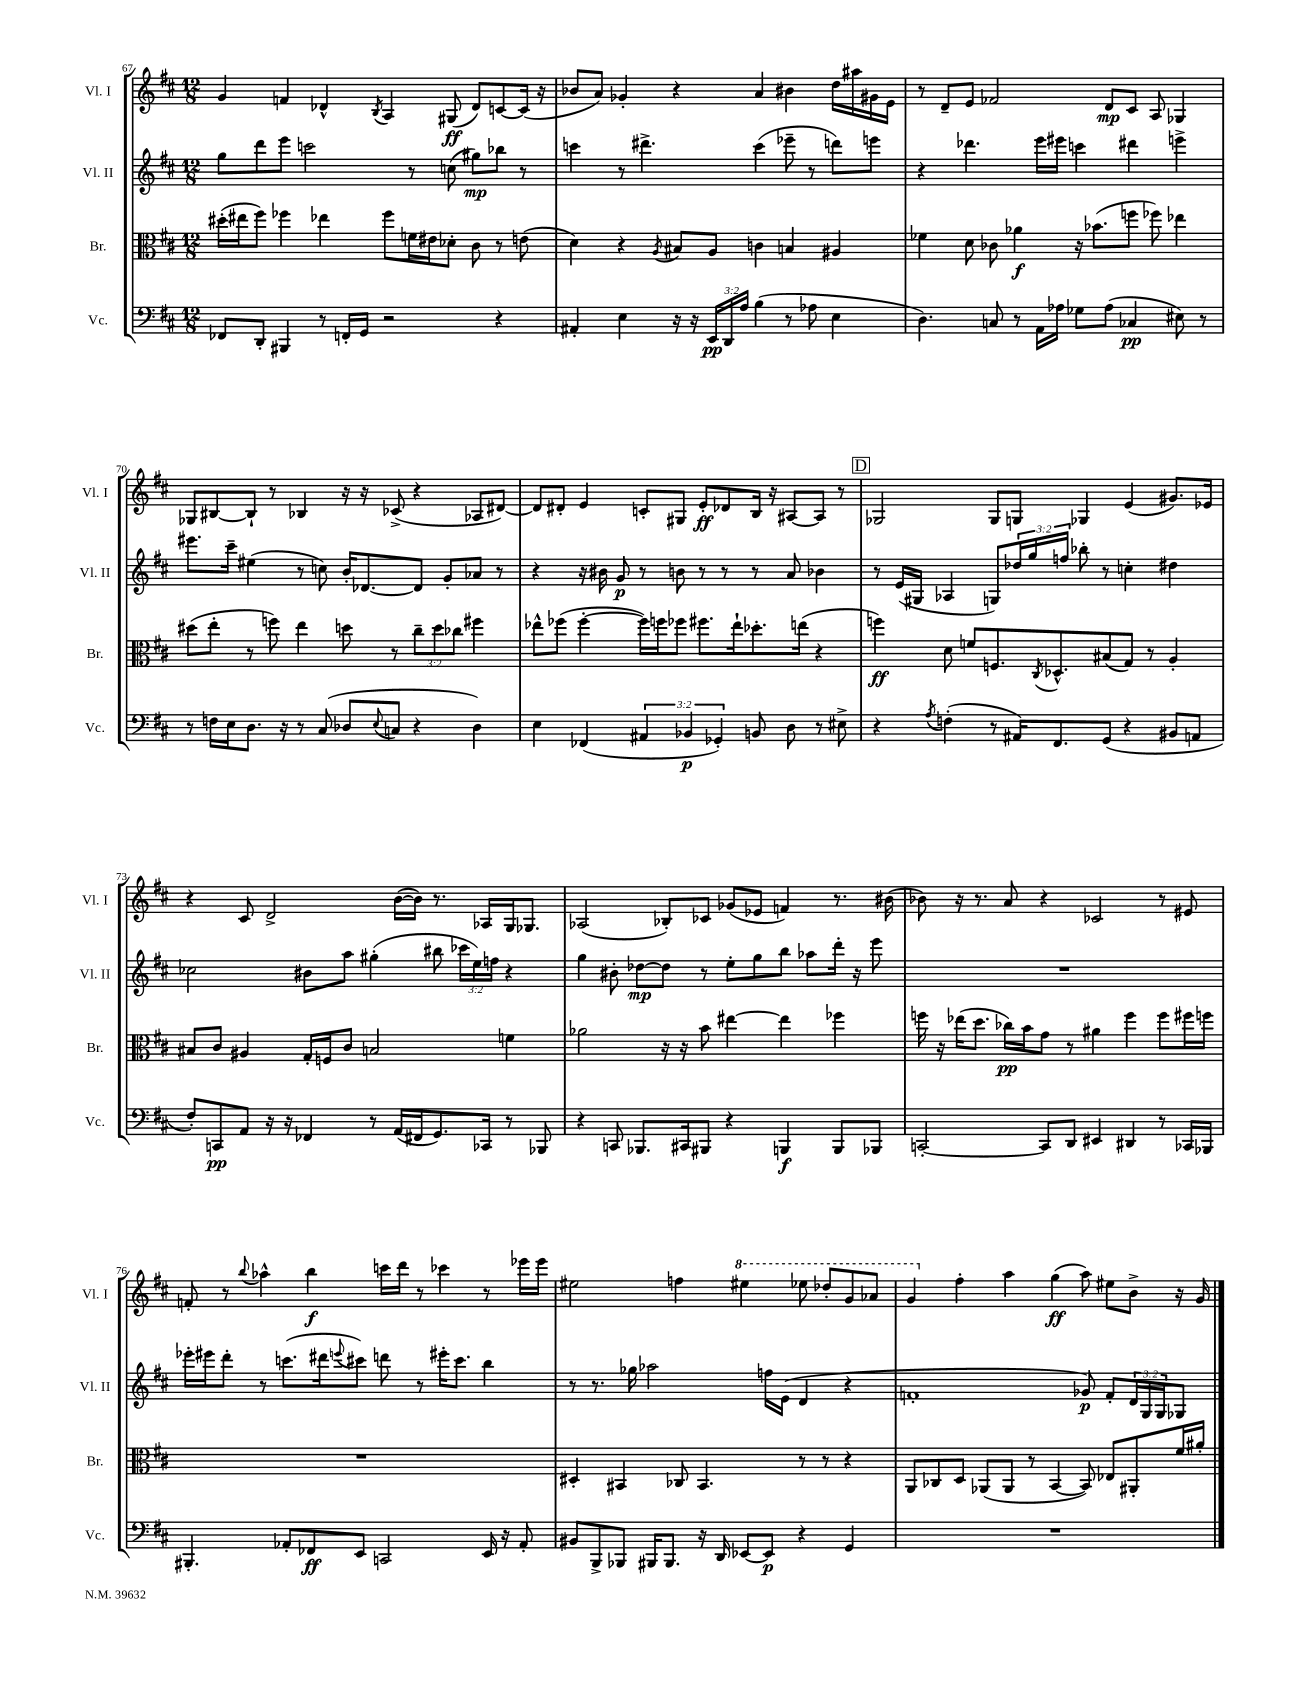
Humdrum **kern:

**kern	**dynam	**kern	**dynam	**kern	**dynam	**kern	**dynam
*part4	*part4	*part3	*part3	*part2	*part2	*part1	*part1
*staff4	*staff4	*staff3	*staff3	*staff2	*staff2	*staff1	*staff1
*I"Vc.	*	*I"Br.	*	*I"Vl. II	*	*I"Vl. I	*
*I'Vc.	*	*I'Br.	*	*I'Vl. II	*	*I'Vl. I	*
*clefF4	*	*clefC3	*	*clefG2	*	*clefG2	*
*k[f#c#]	*	*k[f#c#]	*	*k[f#c#]	*	*k[f#c#]	*
*M12/8	*	*M12/8	*	*M12/8	*	*M12/8	*
=67	=67	=67	=67	=67	=67	=67	=67
8FF-X/L	.	(16dd#X'\LL	.	8gg\L	.	4g/	.
.	.	16ee#X\J	.	.	.	.	.
8DD'/J	.	8ff#\J)	.	8ddd\	.	.	.
4BBB#X/	.	4ff-X\	.	8eee\J	.	4fn/	.
.	.	.	.	2cccn\	.	.	.
8r	.	4ee-X\	.	.	.	4d-X^^/	.
16FFn'/LL	.	.	.	.	.	.	.
16GG/JJ	.	.	.	.	.	.	.
.	.	.	.	.	.	8qB/	.
2r	.	8ff-\L	.	.	.	4A/	.
.	.	16fn\L	.	8r	.	.	.
.	.	16e#X\J	.	.	.	.	.
.	.	8d-X'\J	.	(8ccn\	.	(8G#X/	ff
.	.	8c#\	.	8gg#X\L)	mp	8d-/L)	.
4r	.	8r	.	8bb-X\J	.	[8cn/	.
.	.	(8en\	.	8r	.	(16c/Jk]	.
.	.	.	.	.	.	16r	.
=68	=68	=68	=68	=68	=68	=68	=68
4AA#X'/	.	4d\)	.	4cccn\	.	8b-X/L	.
.	.	.	.	.	.	8a/J)	.
4E\	.	4r	.	8r	.	4g-X'/	.
.	.	.	.	4.ddd#X^\	.	.	.
.	.	8qA/	.	.	.	.	.
16r	.	8B#X/L	.	.	.	4r	.
16r	.	.	.	.	.	.	.
24EE/LL	pp	8A/J	.	.	.	.	.
24DD/	.	.	.	.	.	.	.
24A/JJ	.	.	.	.	.	.	.
(4B\	.	4cn\	.	(4ccc\	.	4a/	.
8r	.	4Bn/	.	8eee-X~\	.	4b#X\	.
8A-X\	.	.	.	8r	.	.	.
4E\	.	4A#X/	.	8dddn\L)	.	16dd\LL	.
.	.	.	.	.	.	16aa#X\	.
.	.	.	.	8eeen\J	.	16g#X\	.
.	.	.	.	.	.	16e\JJ	.
=69	=69	=69	=69	=69	=69	=69	=69
4.D\)	.	4f-X\	.	4r	.	8r	.
.	.	.	.	.	.	8d~/L	.
.	.	8d\	.	4.ddd-X\	.	8e/J	.
8Cn/	.	8c-X\	.	.	.	2f-X/	.
8r	.	4a-X\	f	.	.	.	.
16AA\LL	.	.	.	16eee\LL	.	.	.
16A-X\JJ	.	.	.	16eee#X\JJ	.	.	.
8G-X\L	.	16r	.	4cccn\	.	.	.
.	.	(8.b-X\L	.	.	.	.	.
(8A-\J	.	.	.	.	.	8d/L	mp
4C-X/	pp	8ffn\J	.	4ddd#X\	.	8c#/J	.
.	.	8ff-X\)	.	.	.	8A/	.
8E#X\)	.	4ee-X\	.	4eeen^\	.	4G-X/	.
8r	.	.	.	.	.	.	.
!!LO:LB:g=z
=70	=70	=70	=70	=70	=70	=70	=70
8r	.	(8dd#X\L	.	8.eee#X\L	.	8G-X/L	.
16Fn\LL	.	8ee'\J	.	.	.	[8B#X/	.
16E\J	.	.	.	16ccc#~\Jk	.	.	.
8.D\J	.	8r	.	(4ee#X\	.	8B#`/J]	.
.	.	8ffn\)	.	.	.	8r	.
16r	.	.	.	.	.	.	.
8r	.	4ee\	.	8r	.	4B-X/	.
(8C#/	.	.	.	8ccn\)	.	.	.
8D-X/L	.	8ddn\	.	16b'/KL	.	16r	.
.	.	.	.	[8.d-X/	.	16r	.
8qqE/	.	.	.	.	.	.	.
8Cn/J	.	8r	.	.	.	(8c-X^/	.
4r	.	12cc#~\L	.	8d-/J]	.	4r	.
.	.	12dd\	.	.	.	.	.
.	.	.	.	8g'/L	.	.	.
.	.	12cc-X\J	.	.	.	.	.
4D-\)	.	4ff#X\	.	8a-X/J	.	8A-X/L	.
.	.	.	.	8r	.	[8d#X/J)	.
=71	=71	=71	=71	=71	=71	=71	=71
4E\	.	8ee-X^^\L	.	4r	.	8d#/L]	.
.	.	(8ff-X\J	.	.	.	8d#X'/J	.
(4FF-X/	.	[4ff-'\	.	16r	.	4e/	.
.	.	.	.	16b#X\	.	.	.
.	.	.	.	8g/	p	.	.
6AA#X/	.	16ff-\LL])	.	8r	.	8cn'/L	.
.	.	16ffn\J	.	.	.	.	.
.	.	8ff-X\J	.	8bn\	.	8G#X/J	.
6BB-X/	p	.	.	.	.	.	.
.	.	8.ff#X\L	.	8r	.	8e'/L	ff
6GG-X'/)	.	.	.	.	.	.	.
.	.	.	.	8r	.	8d-X/	.
.	.	16ee-`\k	.	.	.	.	.
8BBn/	.	8.dd-X'\	.	8r	.	16B/Jk	.
.	.	.	.	.	.	16r	.
8D\	.	.	.	8a/	.	[8A#X/L	.
.	.	(16een\Jk	.	.	.	.	.
8r	.	4r	.	4b-X\	.	8A#/J]	.
8E#X^\	.	.	.	.	.	8r	.
!!LO:REH:place=s1:t=D
=72	=72	=72	=72	=72	=72	=72	=72
4r	.	4ffn\)	ff	8r	.	2G-X/	.
.	.	.	.	(16e/LL	.	.	.
.	.	.	.	16G#X/JJ	.	.	.
8qA/	.	.	.	.	.	.	.
(4Fn'\	.	8d\	.	4A-X/	.	.	.
.	.	8fn/L	.	.	.	.	.
8r	.	8.Fn/	.	8Gn/L)	.	8G-/L	.
16AA#X/KL)	.	.	.	24dd-X/L	.	8Gn/J	.
.	.	.	.	24gg/	.	.	.
.	.	8qC#/	.	.	.	.	.
8.FF#/	.	8.D-X^^/	.	.	.	.	.
.	.	.	.	24ffn/JJ	.	.	.
.	.	.	.	8bb-X'\	.	4G-X/	.
(8GG/J	.	(8B#X/	.	8r	.	.	.
4r	.	8G/J)	.	4ccn'\	.	(4e/	.
.	.	8r	.	.	.	.	.
8BB#X/L	.	4A'/	.	4dd#X\	.	8.g#X/L)	.
8AAn/J	.	.	.	.	.	.	.
.	.	.	.	.	.	16e-X/Jk	.
!!LO:LB:g=z
=73	=73	=73	=73	=73	=73	=73	=73
8F#'/L)	.	8B#X/L	.	2cc-X\	.	4r	.
8CCn/	pp	8c#/J	.	.	.	.	.
8AA/J	.	4A#X/	.	.	.	8c#/	.
16r	.	.	.	.	.	2d^/	.
16r	.	.	.	.	.	.	.
4FF-X/	.	16G'/LL	.	8b#X\L	.	.	.
.	.	16Fn/J	.	.	.	.	.
.	.	8c#/J	.	8aa\J	.	.	.
8r	.	2Bn/	.	(4gg#X'\	.	.	.
(16AA/LL	.	.	.	.	.	([16b\LL	.
16FF#X/J	.	.	.	.	.	16b\JJ])	.
8.GG/)	.	.	.	8bb#X\	.	8.r	.
.	.	.	.	24ccc-X\LL	.	.	.
.	.	.	.	24ee\)	.	.	.
16CC-X/Jk	.	.	.	.	.	16A-X/LL	.
.	.	.	.	24ffn\JJ	.	.	.
8r	.	4fn\	.	4r	.	16G/J	.
.	.	.	.	.	.	8.G-X/J	.
8BBB-X/	.	.	.	.	.	.	.
=74	=74	=74	=74	=74	=74	=74	=74
4r	.	2a-X\	.	4gg\	.	(2A-X/	.
8CCn/	.	.	.	8b#X'\	.	.	.
8.BBB-X/L	.	.	.	[8dd-X\L	mp	.	.
.	.	16r	.	8dd-\J]	.	8B-X'/L)	.
16CC#X/k	.	16r	.	.	.	.	.
8BBB#X/J	.	8b\	.	8r	.	8c-X/J	.
4r	.	[4ee#X\	.	8ee'\L	.	(8g-X/L	.
.	.	.	.	8gg\	.	8e-X/J	.
4BBBn/	f	4ee#\]	.	8bb\J	.	4fn/)	.
.	.	.	.	8aa-X\L	.	.	.
8BBB/L	.	4ff-X\	.	16ddd'\Jk	.	8.r	.
.	.	.	.	16r	.	.	.
8BBB-X/J	.	.	.	8eee\	.	.	.
.	.	.	.	.	.	(16b#X\	.
=75	=75	=75	=75	=75	=75	=75	=75
[2CCn'/	.	16ffn\	.	1.r	.	8b-X\)	.
.	.	16r	.	.	.	.	.
.	.	(16ee-X\KL	.	.	.	16r	.
.	.	8.dd\J	.	.	.	8.r	.
.	.	16cc-X\LL)	pp	.	.	8a/	.
.	.	16b\J	.	.	.	.	.
8CC/L]	.	8g\J	.	.	.	4r	.
8DD/J	.	8r	.	.	.	.	.
4EE#X/	.	4a#X\	.	.	.	2c-X/	.
4DD#X/	.	4ff\	.	.	.	.	.
8r	.	8ff\L	.	.	.	8r	.
16CC-X/LL	.	16ff#X\L	.	.	.	8e#X/	.
16BBB-X/JJ	.	16ffn\JJ	.	.	.	.	.
!!LO:LB:g=z
=76	=76	=76	=76	=76	=76	=76	=76
4.BBB#X'/	.	1.r	.	16eee-X'\LL	.	8fn'/	.
.	.	.	.	16eee#X\J	.	.	.
.	.	.	.	8ddd'\J	.	8r	.
.	.	.	.	.	.	8qqbb/	.
.	.	.	.	8r	.	4aa-X^^\	.
8AA-X'/L	.	.	.	(8.cccn\L	.	.	.
8FF-X/	ff	.	.	.	.	4bb\	f
.	.	.	.	16ddd#X\k	.	.	.
.	.	.	.	8qqeeen/	.	.	.
8EE/J	.	.	.	8ccc#X\J)	.	.	.
2CCn/	.	.	.	8dddn\	.	16cccn\LL	.
.	.	.	.	.	.	16ddd\JJ	.
.	.	.	.	8r	.	8r	.
.	.	.	.	16eee#X'\KL	.	4ccc-X\	.
.	.	.	.	8.ccc#\J	.	.	.
16EE/	.	.	.	4bb\	.	8r	.
16r	.	.	.	.	.	.	.
8AA-'/	.	.	.	.	.	16eee-X\LL	.
.	.	.	.	.	.	16eee-\JJ	.
=77	=77	=77	=77	=77	=77	=77	=77
8BB#X/L	.	4D#X'/	.	8r	.	2ee#X\	.
8BBB^/	.	.	.	8.r	.	.	.
8BBB-X/J	.	4BB#X/	.	.	.	.	.
.	.	.	.	16gg-X\	.	.	.
16BBB#X/KL	.	.	.	2aa-X\	.	.	.
8.BBB#/J	.	.	.	.	.	.	.
.	.	8C-X/	.	.	.	4ffn\	.
16r	.	4.BB#/	.	.	.	.	.
16DD/	.	.	.	.	.	.	.
*	*	*	*	*	*	*8va	*
[8EE-X/L	.	.	.	.	.	4eee#X\	.
8EE-/J]	p	.	.	16ffn\LL	.	.	.
.	.	.	.	(16e\JJ	.	.	.
4r	.	8r	.	4d/	.	8eee-X\	.
.	.	8r	.	.	.	8ddd-X'/L	.
4GG/	.	4r	.	4r	.	8gg/	.
.	.	.	.	.	.	8aa-X/J	.
=78	=78	=78	=78	=78	=78	=78	=78
1.r	.	8AA/L	.	1fn'	.	4gg/	.
.	.	8C-X/	.	.	.	.	.
*	*	*	*	*	*	*X8va	*
.	.	8D/J	.	.	.	4ff#'\	.
.	.	(8AA-X/L	.	.	.	.	.
.	.	8AA-/J	.	.	.	4aa\	.
.	.	8r	.	.	.	.	.
.	.	[4BB/	.	.	.	(4gg\	ff
.	.	8BB/])	.	8g-X/)	p	8aa\)	.
.	.	8E-X/L	.	8f'/L	.	8ee#X\L	.
.	.	8AA#X'/	.	24d/L	.	8b^\J	.
.	.	.	.	24G/	.	.	.
.	.	.	.	24G/J	.	.	.
.	.	16f#/L	.	8G-X/J	.	16r	.
.	.	16a#X'/JJ	.	.	.	16g/	.
==	==	==	==	==	==	==	==
*-	*-	*-	*-	*-	*-	*-	*-
